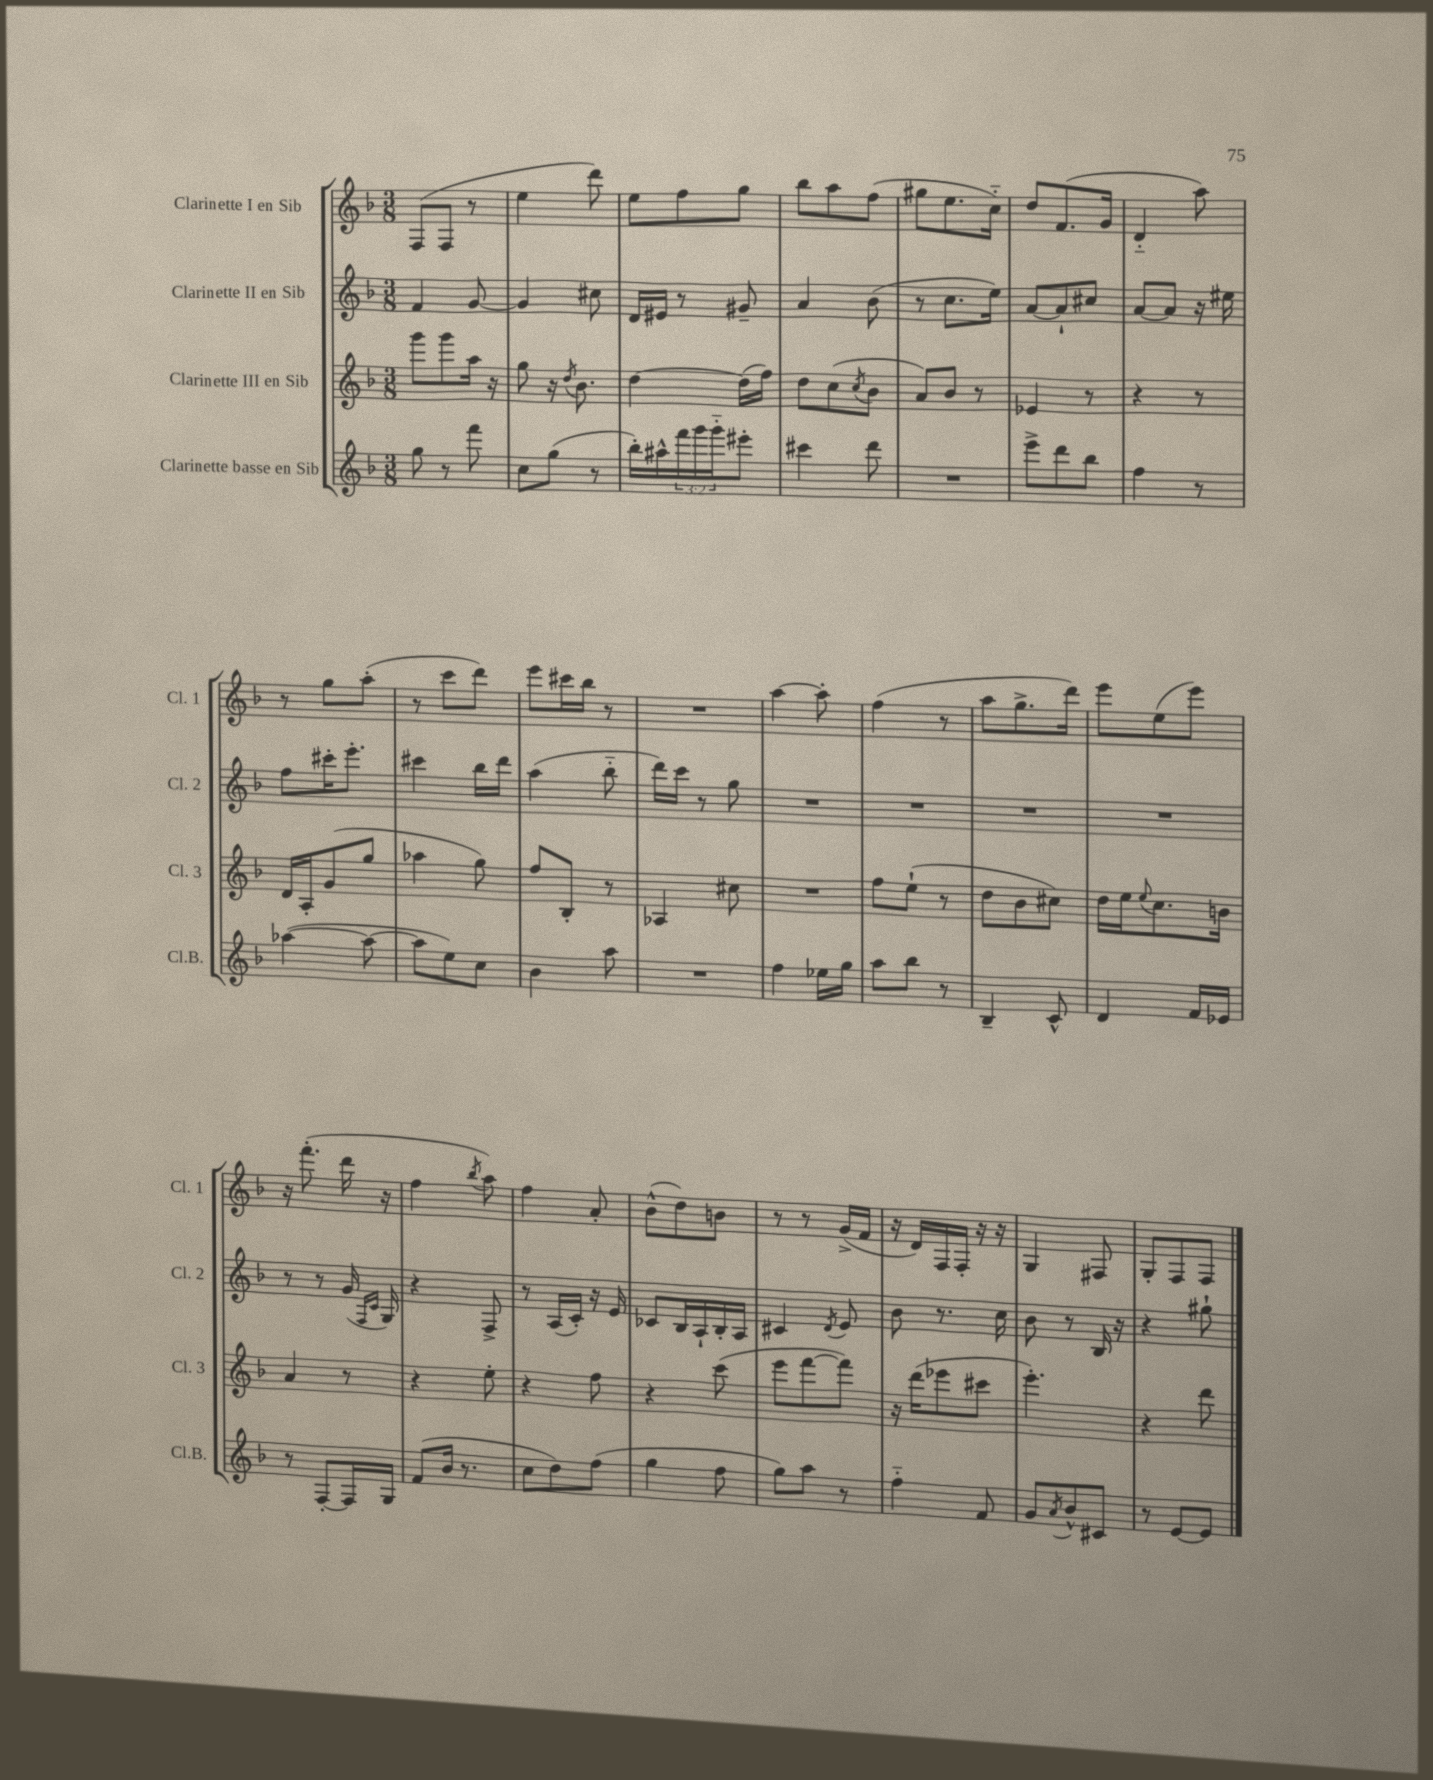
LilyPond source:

<<
\new StaffGroup <<
\new Staff = "s0" \with { instrumentName = "Clarinette I en Sib" shortInstrumentName = "Cl. 1" } {
    \clef treble \key f \major \numericTimeSignature \time 3/8
    f8( f8 r8 |
    e''4 d'''8) |
    e''8 f''8 g''8 |
    bes''8 a''8 f''8( |
    gis''8 e''8. c''16-_) |
    d''8 f'8.( g'16 |
    d'4-_ a''8) |
    r8 g''8 a''8-.( |
    r8 c'''8 d'''8) |
    e'''8 cis'''16 bes''16 r8 |
    R4. |
    a''4~ a''8-. |
    f''4( r8 |
    a''8 g''8.-> d'''16) |
    e'''8 e''8( e'''8) |
    r16 f'''8.-.( d'''16 r16 |
    f''4 \acciaccatura { bes''8 } a''8) |
    f''4 a'8-. |
    bes'8-^( d''8) b'8 |
    r8 r8 g'16->( f'16 |
    r16 d'16) f16 f16-. r16 r16 |
    g4 fis8 |
    g8-. f8 f8 \bar "|." |
}
\new Staff = "s1" \with { instrumentName = "Clarinette II en Sib" shortInstrumentName = "Cl. 2" } {
    \clef treble \key f \major \numericTimeSignature \time 3/8
    f'4 g'8~ |
    g'4 cis''8 |
    d'16 eis'16 r8 gis'8-- |
    a'4 bes'8( |
    r8 c''8. e''16) |
    a'8~ a'8-! cis''8 |
    a'8~ a'8 r16 eis''16 |
    f''8 cis'''16-. e'''8.-. |
    cis'''4 bes''16 d'''16 |
    a''4( bes''8-_ |
    d'''16) c'''16 r8 g''8 |
    R4. |
    R4. |
    R4. |
    R4. |
    r8 r8 g'16( \grace { f16 c'16 } g16) |
    r4 f8-> |
    r8 a16( c'16-.) r16 e'16 |
    ces'8 bes16 a16-! bes16-. a16 |
    cis'4 \acciaccatura { d'8 } e'8 |
    bes'8 r8. c''16 |
    bes'8 r8 bes16 r16 |
    r4 gis''8-! \bar "|." |
}
\new Staff = "s2" \with { instrumentName = "Clarinette III en Sib" shortInstrumentName = "Cl. 3" } {
    \clef treble \key f \major \numericTimeSignature \time 3/8
    g'''8 g'''8 a''16 r16 |
    g''8 r16 \acciaccatura { d''8 } bes'8. |
    d''4~ d''16( f''16) |
    d''8 c''8( \acciaccatura { c''8 } bes'8 |
    a'8) bes'8 r8 |
    ees'4 r8 |
    r4 r8 |
    d'16 a16-. g'8( g''8 |
    aes''4 g''8) |
    f''8 bes8-. r8 |
    aes4 cis''8 |
    R4. |
    f''8 e''8-!( r8 |
    d''8 bes'8 cis''8) |
    d''16 e''16 \appoggiatura { e''8 } c''8. b'16 |
    a'4 r8 |
    r4 e''8-. |
    r4 f''8 |
    r4 c'''8( |
    e'''8 f'''8~ f'''8) |
    r16 d'''16( ees'''8 cis'''8 |
    e'''4.-.) |
    r4 d'''8 \bar "|." |
}
\new Staff = "s3" \with { instrumentName = "Clarinette basse en Sib" shortInstrumentName = "Cl.B." } {
    \clef treble \key f \major \numericTimeSignature \time 3/8 \override Staff.TupletNumber.text = #tuplet-number::calc-fraction-text
    g''8 r8 f'''8 |
    c''8 g''8( r8 |
    bes''16-.) ais''16-^ \tuplet 3/2 { f'''16 g'''16 g'''16-_ } eis'''8-. |
    cis'''4 d'''8 |
    R4. |
    e'''8-> d'''8 bes''8 |
    f''4 r8 |
    aes''4~( aes''8~ |
    aes''8 e''8) c''8 |
    bes'4 a''8 |
    R4. |
    f''4 ees''16 g''16 |
    a''8 bes''8 r8 |
    bes4-- c'8-^ |
    d'4 f'16 ees'16 |
    r8 f8~-. f16 g16 |
    f'8( bes'16 r8. |
    c''8 d''8) f''8( |
    g''4 f''8 |
    g''8) a''8 r8 |
    f''4-_ f'8 |
    g'8 \acciaccatura { a'8 } bes'8-^ cis'8 |
    r8 e'8~ e'8 \bar "|." |
}
>>
>>
\layout { \context { \Score \remove "Bar_number_engraver" } }
